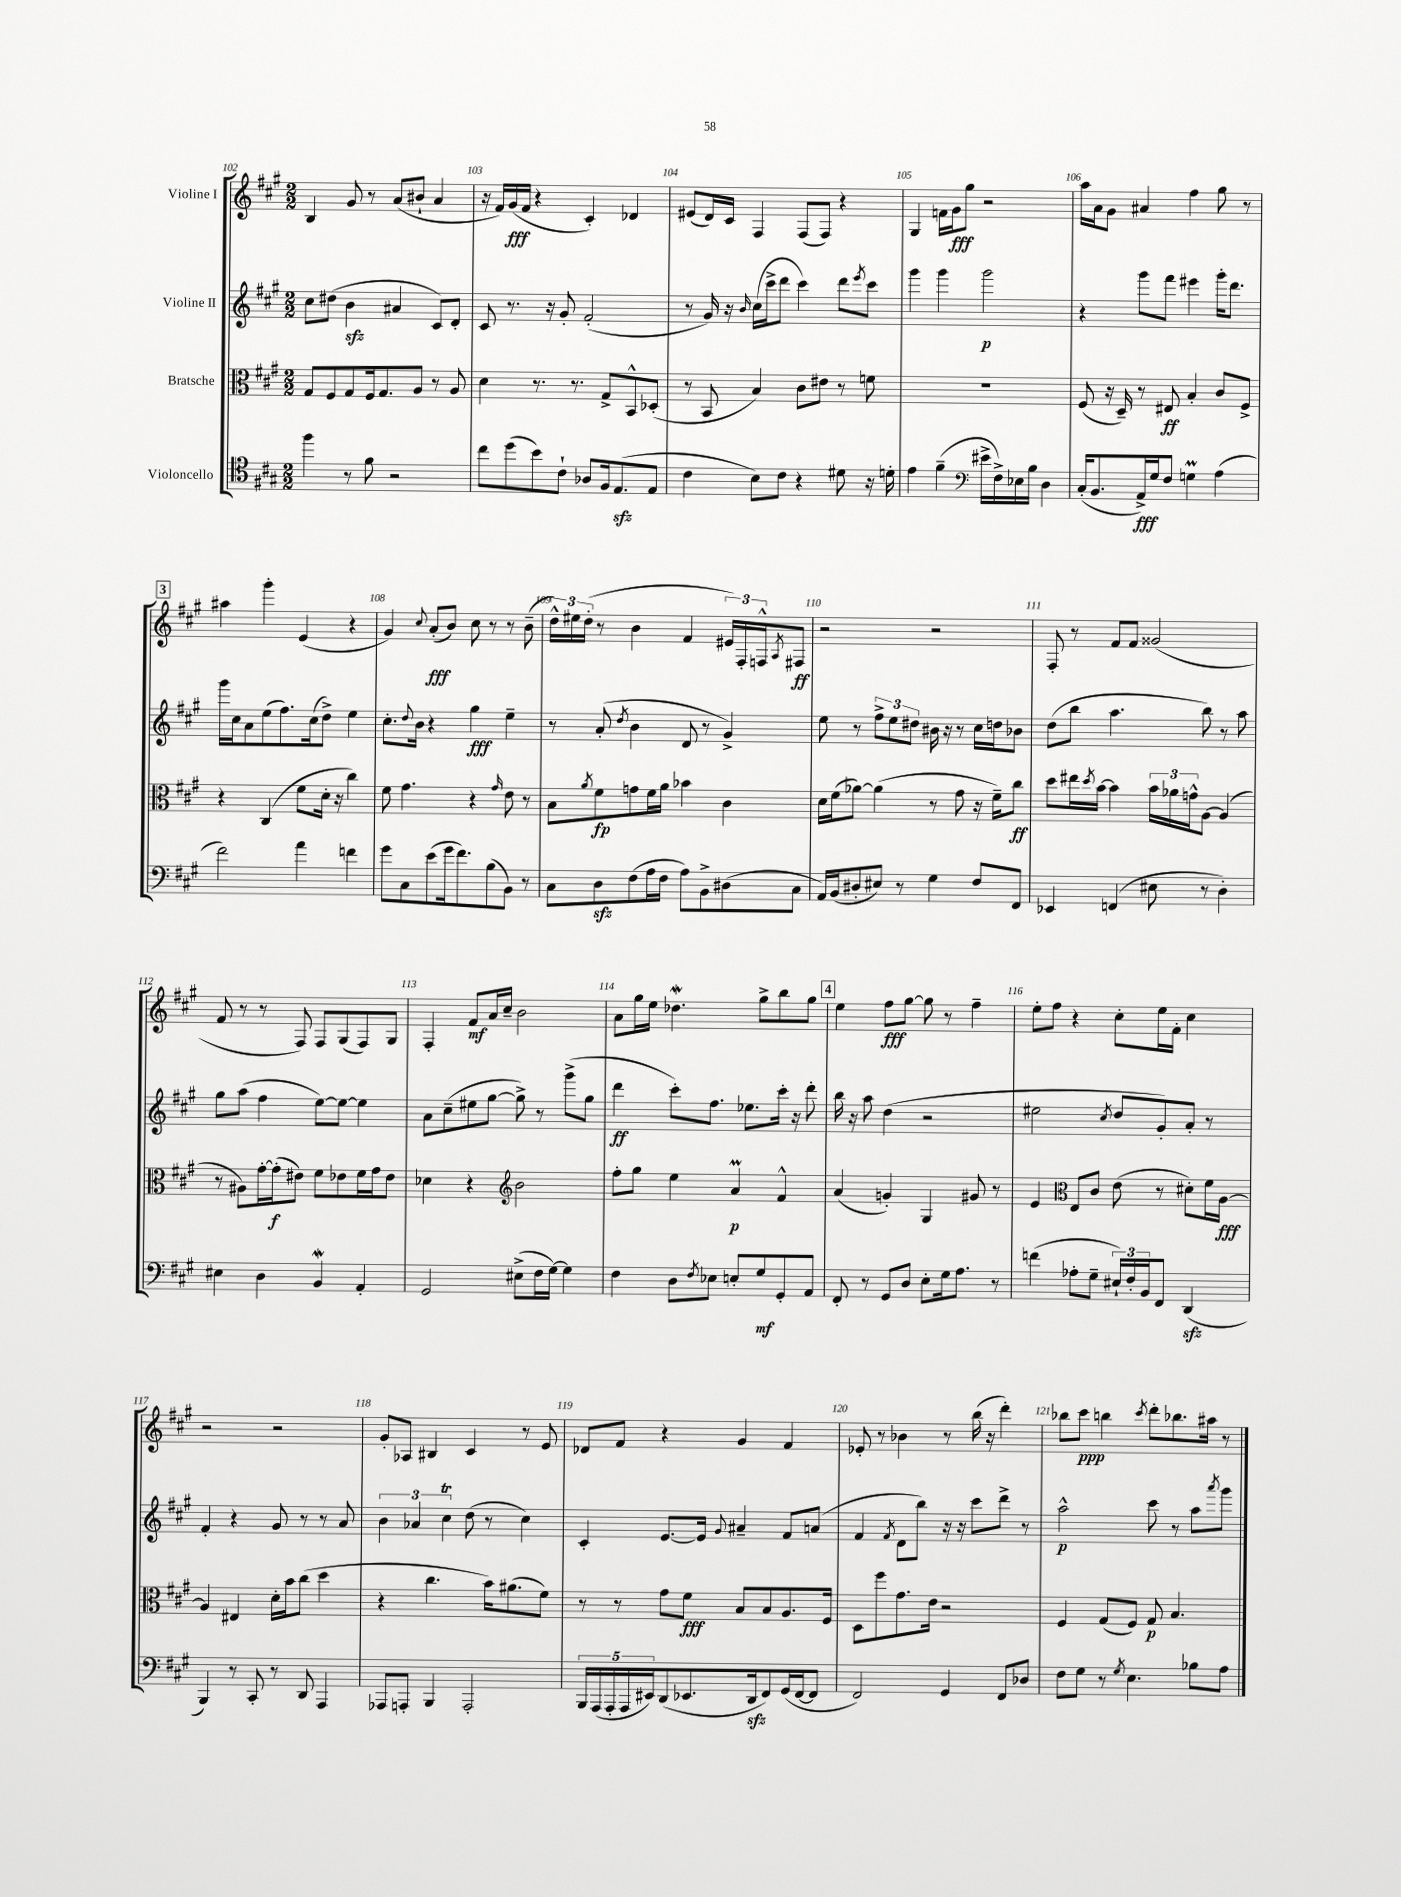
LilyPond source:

<<
\new StaffGroup <<
\new Staff = "s0" \with { instrumentName = "Violine I" } {
    \clef treble \key a \major \numericTimeSignature \time 2/2
    b4 gis'8 r8 a'8( bis'8-! a'4 |
    r16 fis'16) gis'16\fff( fis'16 r4 cis'4-.) des'4 |
    eis'8( d'16) cis'16 fis4 fis8( fis8) r4 |
    gis4 f'16 gis'16\fff gis''8 r2 |
    a''16 a'16 gis'8 ais'4 fis''4 gis''8 r8 |
    \mark \markup { \box "3" } ais''4 gis'''4-. e'4( r4 |
    gis'4) \appoggiatura { cis''8 } a'8-.\fff( b'8) cis''8 r8 r8 b'8--( |
    \tuplet 3/2 { d''16-^) eis''16 d''16-.( } r8 b'4 fis'4 \tuplet 3/2 { eis'16) fis16-. f16-^ } \acciaccatura { a8 } fis8\ff |
    r2 r2 |
    fis8-. r8 fis'8 fis'8 gisis'2( |
    fis'8 r8 r8 fis8) fis8 gis8( fis8) gis8 |
    fis4-. fis'8\mf a'16 cis''16-- b'2 |
    a'8 gis''16 e''16 des''4.\mordent gis''8-> b''8 gis''8 |
    \mark \markup { \box "4" } e''4 fis''8\fff gis''8~ gis''8 r8 fis''4-- |
    e''8-. fis''8 r4 cis''8-. e''16 fis'16-. cis''4 |
    r2 r2 |
    gis'8-. aes8 bis4 cis'4 r8 e'8 |
    des'8 fis'8 r4 gis'4 fis'4 |
    ees'8-. r8 bes'4 r8 b''16( r16 d'''4-.) |
    bes''8 cis'''8\ppp b''4 \acciaccatura { cis'''8 } d'''8-. bes''8. ais''16 r8 \bar "|." |
}
\new Staff = "s1" \with { instrumentName = "Violine II" } {
    \clef treble \key a \major \numericTimeSignature \time 2/2
    cis''8 dis''8( b'4\sfz ais'4 cis'8) d'8-. |
    cis'8 r8. r16 gis'8-. fis'2-.( |
    r8 gis'16) r16 \grace { b'16 } cis''16( cis'''16-> d'''8 cis'''4) d'''8 \acciaccatura { e'''8 } cis'''8 |
    gis'''4 gis'''4 gis'''2\p |
    r4 gis'''8 fis'''8 eis'''4 gis'''16-. d'''8. |
    \mark \markup { \box "3" } gis'''16 cis''16 a'8 e''8( fis''8.) cis''16( d''8->) e''4 |
    cis''8.-. \appoggiatura { d''8 } b'16 r4 gis''4\fff e''4-- |
    r8 a'8-.( \acciaccatura { d''8 } b'4 d'8 r8 gis'4->) |
    e''8 r8 \tuplet 3/2 { fis''8-> e''8 dis''8 } bis'16 r16 r8 cis''16 d''16 bes'8 |
    d''8( b''8 a''4. b''8) r8 a''8 |
    gis''8 a''8( fis''4 e''8~) e''8~ e''4 |
    a'8 cis''8--( eis''8 gis''8~ gis''8->) r8 gis'''8->( gis''8 |
    d'''4\ff cis'''8-.) fis''8. ees''8. cis'''16-. r16 d'''8-. |
    \mark \markup { \box "4" } b''16 r16 a''8 d''4( r2 |
    eis''2 \acciaccatura { cis''8 } d''8 gis'8-.) a'8-. r8 |
    fis'4-. r4 gis'8 r8 r8 a'8 |
    \tuplet 3/2 { b'4 aes'4 cis''4\trill } d''8( r8 cis''4) |
    cis'4-. e'8.~ e'16 \appoggiatura { gis'8 } ais'4-- fis'8 a'8( |
    fis'4 \acciaccatura { fis'8 } d'8 b''8) r16 r16 cis'''8 d'''8-> r8 |
    a''2-^\p cis'''8 r8 a''8 \acciaccatura { a'''8 } gis'''8 \bar "|." |
}
\new Staff = "s2" \with { instrumentName = "Bratsche" } {
    \clef alto \key a \major \numericTimeSignature \time 2/2
    gis8 fis8 gis8 fis16 gis8. a8 r8 a8 |
    d'4 r8. r8. gis8-> b,8-^ des8-.( |
    r8 b,8 b4) cis'8 eis'8 r8 f'8 |
    R1 |
    fis8( r16 d16--) r8 eis8\ff b4-. cis'8 fis8-> |
    \mark \markup { \box "3" } r4 cis4( fis'8 d'16-. r16 cis''4) |
    fis'8 gis'4. r4 \grace { gis'16 } e'8 r8 |
    b8 \acciaccatura { a'8 } fis'8\fp g'8 fis'16 a'16 bes'4 cis'4 |
    d'16 fis'16( aes'8~) aes'4( r8 gis'8 r16 fis'16--) cis''8\ff |
    d''8 eis''16 \acciaccatura { d''8 } b'16~ b'4 \tuplet 3/2 { b'16 aes'16 g'16-^ } a8~ a4( |
    r8 ais8) gis'16~-. gis'16-.\f( eis'8) fis'8 ees'8 fis'16 gis'16 ees'8 |
    des'4 r4 \clef treble b'2 |
    fis''8-. gis''8 e''4 a'4\prall\p fis'4-^ |
    \mark \markup { \box "4" } a'4( g'4-.) gis4 gis'8 r8 |
    e'4 \clef alto e8 cis'8 e'8( r8 dis'8-.) fis'16 a16~\fff |
    a4 eis4 d'16-. b'16 cis''8( d''4 |
    r4 cis''4. b'16) ais'8.( fis'8) |
    r8 r8 gis'8 fis'8\fff b8 b8 a8. fis16 |
    d8 fis''8 gis'8. e'16 r2 |
    fis4 gis8( fis8) gis8\p b4. \bar "|." |
}
\new Staff = "s3" \with { instrumentName = "Violoncello" } {
    \clef tenor \key a \major \numericTimeSignature \time 2/2
    fis''4 r8 fis'8 r2 |
    cis''8 d''8( b'8) cis'8-! aes8 fis16 e8.\sfz( e8 |
    cis'4 b8) cis'8 r4 dis'8 r16 d'16-. |
    e'4 fis'4--( \clef bass eis'16-> fis16->) ees16 b16 d4 |
    cis16-.( b,8. a,16->\fff) gis16 fis8 g4\prall a4( |
    \mark \markup { \box "3" } fis'2) a'4 f'4 |
    gis'8 cis8 e'8( gis'16 fis'8.) b8( b,8) r8 |
    cis8 d8\sfz fis8( a16 fis16 a8) b,8-> dis8( cis8 |
    a,16) b,16( dis8-. eis8) r8 gis4 fis8 fis,8 |
    ees,4 f,4( eis8 r8 d4-.) |
    eis4 d4 b,4\mordent a,4-. |
    gis,2 eis8->( fis16 gis16~) gis4 |
    fis4 d8 \acciaccatura { fis8 } ees8 e8-. gis8\mf gis,8-. a,8 |
    \mark \markup { \box "4" } fis,8-. r8 gis,8 d8 e8-. gis16 a8. r8 |
    f'4( aes8-. gis8-- \tuplet 3/2 { eis16-!) fis16-. b,16 } fis,8 d,4\sfz( |
    b,,4) r8 cis,8-. r8 d,8 a,,4 |
    aes,,8 a,,8-. b,,4 a,,2-. |
    \tuplet 5/4 { b,,16 a,,16( a,,16-. a,,16 eis,16) } d,8( ees,8. d,16\sfz fis,8) gis,16( fis,16~ fis,8 |
    fis,2) gis,4 fis,8 des8 |
    fis8 gis8 r8 \acciaccatura { gis8 } e4. bes8 a8 \bar "|." |
}
>>
>>
\layout { \context { \Score currentBarNumber = #102 \override BarNumber.break-visibility = ##(#f #t #t) barNumberVisibility = #all-bar-numbers-visible } }
